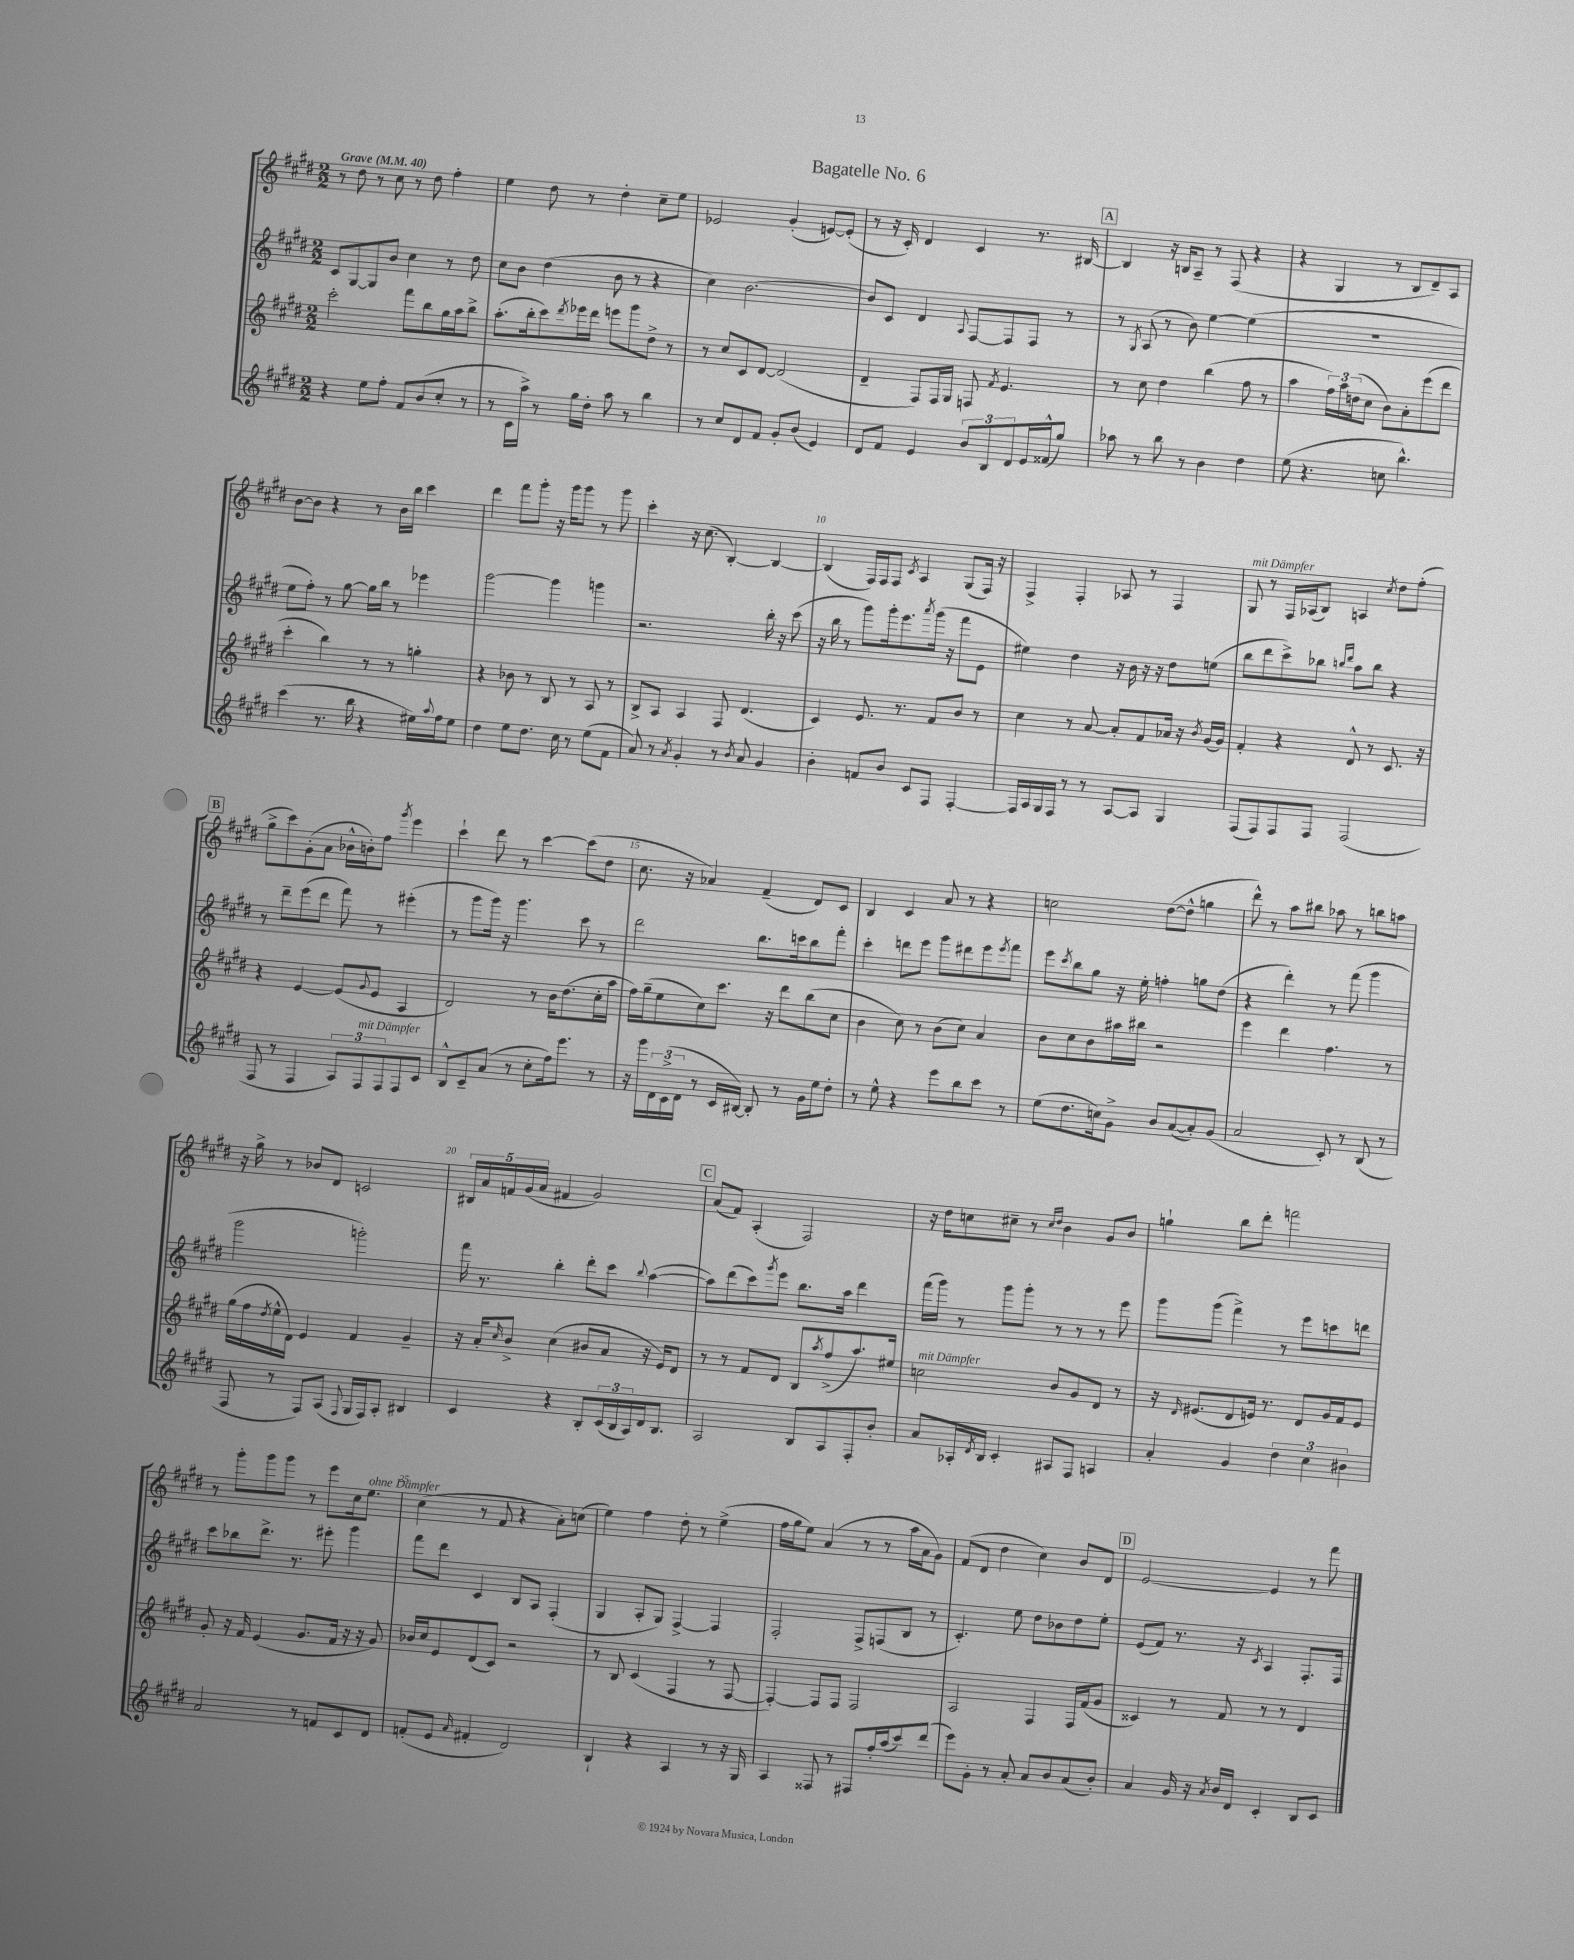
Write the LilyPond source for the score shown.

\header { title = "Bagatelle No. 6" }
<<
\new StaffGroup <<
\new Staff = "s0" {
    \clef treble \key e \major \numericTimeSignature \time 2/2 \tempo "Grave" 4 = 40
    r8 dis''8 r8 cis''8 r8 dis''8 fis''4-. |
    e''4 dis''8 r8 dis''4-. cis''8-- e''8 |
    ees'2 gis'4-.( e'8~) e'8-.( |
    r8 r16 cis'16-.) dis'4 cis'4 r8. bis16~ |
    \mark \markup { \box "A" } bis4 r16 b16 a8-- r8 fis8( r4 |
    r4 gis4 r8 b8 dis'8--) a8 |
    b'8~ b'8 r4 r8 b'16 b''16 cis'''4 |
    dis'''4 fis'''8 gis'''8-. r16 gis'''16 gis'''8 r8 gis'''8 |
    cis'''4-. r16 cis''8.( b4~-.) b4~ |
    b4( fis16) fis16 fis8 \acciaccatura { cis'8 } a4 gis8( fis16) r16 |
    fis4-> fis4-. aes8 r8 fis4 |
    gis8^\markup { \italic "mit Dämpfer" } r8 fis16 aes16( b8) a4 \acciaccatura { cis''8 } dis''8 fis''8-.( |
    \mark \markup { \box "B" } gis''8-> cis'''8) gis'8-.( a'8 bes'16-^ b'16-.) fis''8 \acciaccatura { gis'''8 } e'''4 |
    cis'''4-! dis'''8 r8 cis'''4~ cis'''8( dis''8 |
    cis''8. r16 aes'4) fis'4--( dis'8) cis'8 |
    b4 cis'4 a'8 r8 r4 |
    c''2 dis''8~( dis''8-^ g''4 |
    dis'''8-^) r8 a''8 bis''8 aes''8 r8 b''8 a''8 |
    r16 gis''16-> r8 bes'8 dis'8 c'2 |
    \tuplet 5/4 { bis16 a'16 f'16 gis'16( a'16 } fis'4 gis'2) |
    \mark \markup { \box "C" } a'8( fis'8) a4-.( fis2) |
    r16 dis''16 c''8 cis''8-- r8 \grace { cis''16 dis''16 } b'4 gis'8 b'8 |
    g''4-! b''8 dis'''8-. f'''2 |
    r8 gis'''8-. gis'''8 gis'''8 r8 e'''8 cis''16 e''8.^\markup { \italic "ohne Dämpfer" } |
    cis''4( r8 fis'8 r4 a'8-.) c''8( |
    e''4) fis''4 dis''8-. r8 e''4->( |
    fis''16 gis''16 e''8) a'4( r8 r8 a''16 a'16 gis'8) |
    fis'8( dis'8 dis''4 cis''4) b'8 dis'8 |
    \mark \markup { \box "D" } e'2~ e'4 r8 fis'''8 \bar "|." |
}
\new Staff = "s1" {
    \clef treble \key e \major \numericTimeSignature \time 2/2
    cis'8 gis8~ gis8 b'8 cis''4 r8 dis''8 |
    cis''8 b'8 dis''4( b'8 r8 r4 |
    cis''4) b'2.~ |
    b'8 cis'8 dis'4 \appoggiatura { a8 } fis8~ fis8 fis8 r8 |
    \mark \markup { \box "A" } r8 \acciaccatura { gis8 } a8( r8 b'8) e''4~ e''4( |
    R1 |
    e''8 fis''8-.) r8 gis''8~ gis''16 b''16 r8 ees'''4 |
    gis'''2~ gis'''4 g'''4 |
    r2. b''16-. r16 cis'''8( |
    r16 b''16 r8 gis'''8) gis'''16-. e'''8. \acciaccatura { a'''8 } gis'''16( r16 fis'''8 e'8 |
    eis''4) dis''4 r16 b'16 r16 r16 dis''8 e''8( |
    b''8 dis'''8 cis'''8->) bes''8 \grace { b''16 dis'''16 } a''8 b''8 r4 |
    \mark \markup { \box "B" } r8 dis'''8-- e'''8( dis'''8 fis'''8) r8 eis'''4-.( |
    r8 gis'''8 gis'''16) r16 gis'''4. cis'''8 r8 |
    dis'''2 b''8. c'''16 b''8 fis'''8-. |
    cis'''4-. d'''8 e'''8 gis'''8 dis'''8 e'''8 \acciaccatura { e'''8 } fis'''8 |
    e'''8 \acciaccatura { cis'''8 } b''8 gis''8 r16 e''16-. f''4-. g''8 dis''8( |
    r4 dis'''4-.) r8 fis'''8( gis'''4 |
    gis'''2 g'''2-.) |
    fis'''16 r8. b''4-. dis'''8-. cis'''8 \appoggiatura { b''8 } a''4~( |
    \mark \markup { \box "C" } a''8) dis'''8( cis'''8) \acciaccatura { gis'''8 } e'''8 b''8. a''16 dis'''4 |
    fis'''16( gis'''16) r8 gis'''8 gis'''8-. r8 r8 r8 e'''8 |
    gis'''8 gis'''8( fis'''4->) r8 e'''8 c'''8 d'''8 |
    cis'''8 bes''8 dis'''8.-> r8. eis'''8-. gis'''4 |
    fis'''8 dis'''8 cis'4 b8 a8 fis4-.( |
    gis4 a8-. gis8) fis4~-> fis4 |
    fis2-. fis8-> f8( b8 r8 |
    cis'4.-.) e''8 dis''8 bes'8 dis''8 e''8-. |
    \mark \markup { \box "D" } e'8( fis'8) r8. r16 \acciaccatura { cis'8 } a4 fis8.-. fis16 \bar "|." |
}
\new Staff = "s2" {
    \clef treble \key e \major \numericTimeSignature \time 2/2
    cis'''2-. fis'''8 b''8 gis''16 a''16 b''8-> |
    a''8.-.( b''16-. cis'''8) \acciaccatura { dis'''8 } ees'''16 dis'''16 e'''8 gis'''8 dis''8-> r8 |
    r8 cis''8 cis'8 dis'8~ dis'2( |
    dis'4-- fis8) fis16 gis16 f8 \acciaccatura { fis'8 } e'4. |
    \mark \markup { \box "A" } r8 cis''8 dis''4 b''4( fis''8 r8 |
    a''4 \tuplet 3/2 { fis''16) a''16 d''16( } cis''8 b'8) a'8-. e'''8( dis'''8 |
    cis'''4-. b''4) r8 r8 g''4-. |
    r4 bes'8 r8 b8 r8 a8 r8 |
    b8-> a8 a4 fis8 dis'4.( |
    cis'4) e'8. r8. fis'8 b'8 r8 |
    cis''4 r8 a'8~ a'8-. fis'8 aes'16 r16 \acciaccatura { b'8 } gis'16( gis'16) |
    fis'4-. r4 dis'8-^ r8 cis'8. r16 |
    \mark \markup { \box "B" } r4 e'4~ e'8( \appoggiatura { gis'8 } e'8 a4 |
    dis'2) r8 b'16 dis''8.( cis''16-. a''16 |
    fis''16) gis''16--( e''8 cis''8) cis'''8. r16 dis'''8 b''8( cis''8 |
    b'4 cis''8) r8 b'8( cis''8) a'4 |
    b'8 cis''8 b'8 ais''16 bis''16 r2 |
    e'''4 dis'''4 fis''4. r8 |
    gis''16( fis''16 \acciaccatura { dis''8 } e''16-^ dis'16) e'4 fis'4 gis'4-- |
    r16 a'16-. \grace { cis''16 } b'8-> cis''4( bis'8 a'8 r16 e'16) dis'8 |
    \mark \markup { \box "C" } r8 r8 fis'8 dis'8 b8 \acciaccatura { a''8 } fis''8->( a''8.) eis''16 |
    c''2^\markup { \italic "mit Dämpfer" } b'8 gis'8 dis'8 r8 |
    r16 \grace { dis'16 } eis'8.( dis'8 e'16) r8. dis'8 gis'16 fis'16 e'8 |
    gis'8-. r16 fis'16 e'4( gis'8. fis'16 r16 r16 gis'8) |
    bes'16 cis''16 e'8 dis'8( cis'8) r2 |
    r8 b8 cis'4( fis4 r8 fis8~ |
    fis4~-.) fis8 fis8 fis2 |
    a2 fis4 fis16 fis'16( gis'8 |
    \mark \markup { \box "D" } cisis'4) r8 fis'8 r8 r8 dis'4 \bar "|." |
}
\new Staff = "s3" {
    \clef treble \key e \major \numericTimeSignature \time 2/2
    r4 e''8 fis''8-. fis'8 b'8( cis''8-. r8 |
    r8 cis'16 a''16->) r8 gis''16 dis''16-. a''8 r8 b''4 |
    r8 cis''8 dis'8 fis'8 gis'8-. b'8( e'4) |
    dis'8 fis'8 e'4 \tuplet 3/2 { b'8 b8 dis'8 } e'16 fisis'16-^( gis''8) |
    \mark \markup { \box "A" } aes''8 r8 b''8 r8 b'4 dis''4 |
    e''8( r4. c''8 b''4.-^) |
    cis'''4( r8. b''16 r4 eis''16) \appoggiatura { a''8 } fis''16 eis''8 |
    dis''4 e''8 dis''8. cis''16 r8 e''8( fis'8 |
    a'8) r8 \acciaccatura { a'8 } gis'4-. r8 \acciaccatura { b'8 } a'8 gis'4 |
    b'4-. f'8 b'8 cis'8 fis8 fis4~-. |
    fis16 a16 gis16 fis16 r8 r8 a8~ a8 gis4 |
    fis8( fis8) fis8 fis8 fis2( |
    \mark \markup { \box "B" } fis8 r8 fis4 \tuplet 3/2 { a8) fis8^\markup { \italic "mit Dämpfer" } fis8 } fis8 cis'8 |
    b8-^ cis'8-- a'8( r8 cis''8-. fis''16) e'''8. r8 |
    r16 gis'''16 \tuplet 3/2 { dis'16 cis'16->( dis'16 } r8 cis'16 bis16~) bis8-. r8 gis'16 e''16 dis''8-. |
    r8 e''8-^ r4 e'''8 b''8 cis'''8 r8 |
    e''8( dis''8. c''16) gis'8-> b'8 a'8~( a'8-.) gis'8( |
    a'2 cis'8-.) r8 b8( r8 |
    fis8 r8 fis8) a8( \appoggiatura { fis8 } gis16 fis16) a8-. bis4 |
    cis'4 r4 b8-. \tuplet 3/2 { cis'16( b16 a16) } dis'16 b8. |
    \mark \markup { \box "C" } a2 b8 a8 fis8-. b'8-. |
    a'8 aes16-. \acciaccatura { dis'8 } b16 cis'4-. ais8 fis8 a4 |
    a'4-. gis'4 \tuplet 3/2 { dis''4 cis''4 bis'4 } |
    a'2 r8 f'8 cis'8 dis'8 |
    f'8-.( e'8 \grace { a'16 } fis'4-. dis'2) |
    b4-! r4 a4 r8 r16 gis16 |
    a4 fisis8 r8 fis8 fis''16-. a''16( cis'''8) dis'''8( |
    e'''8) gis'8-. r8 a'8-. a'8 b'8 a'8( b'8-.) |
    \mark \markup { \box "D" } a'4 gis'16 r16 \acciaccatura { a'8 } b'16 dis'16 cis'4-. b8 cis'8 \bar "|." |
}
>>
>>
\layout { \context { \Score \override BarNumber.break-visibility = ##(#f #t #t) barNumberVisibility = #(every-nth-bar-number-visible 5) } }
